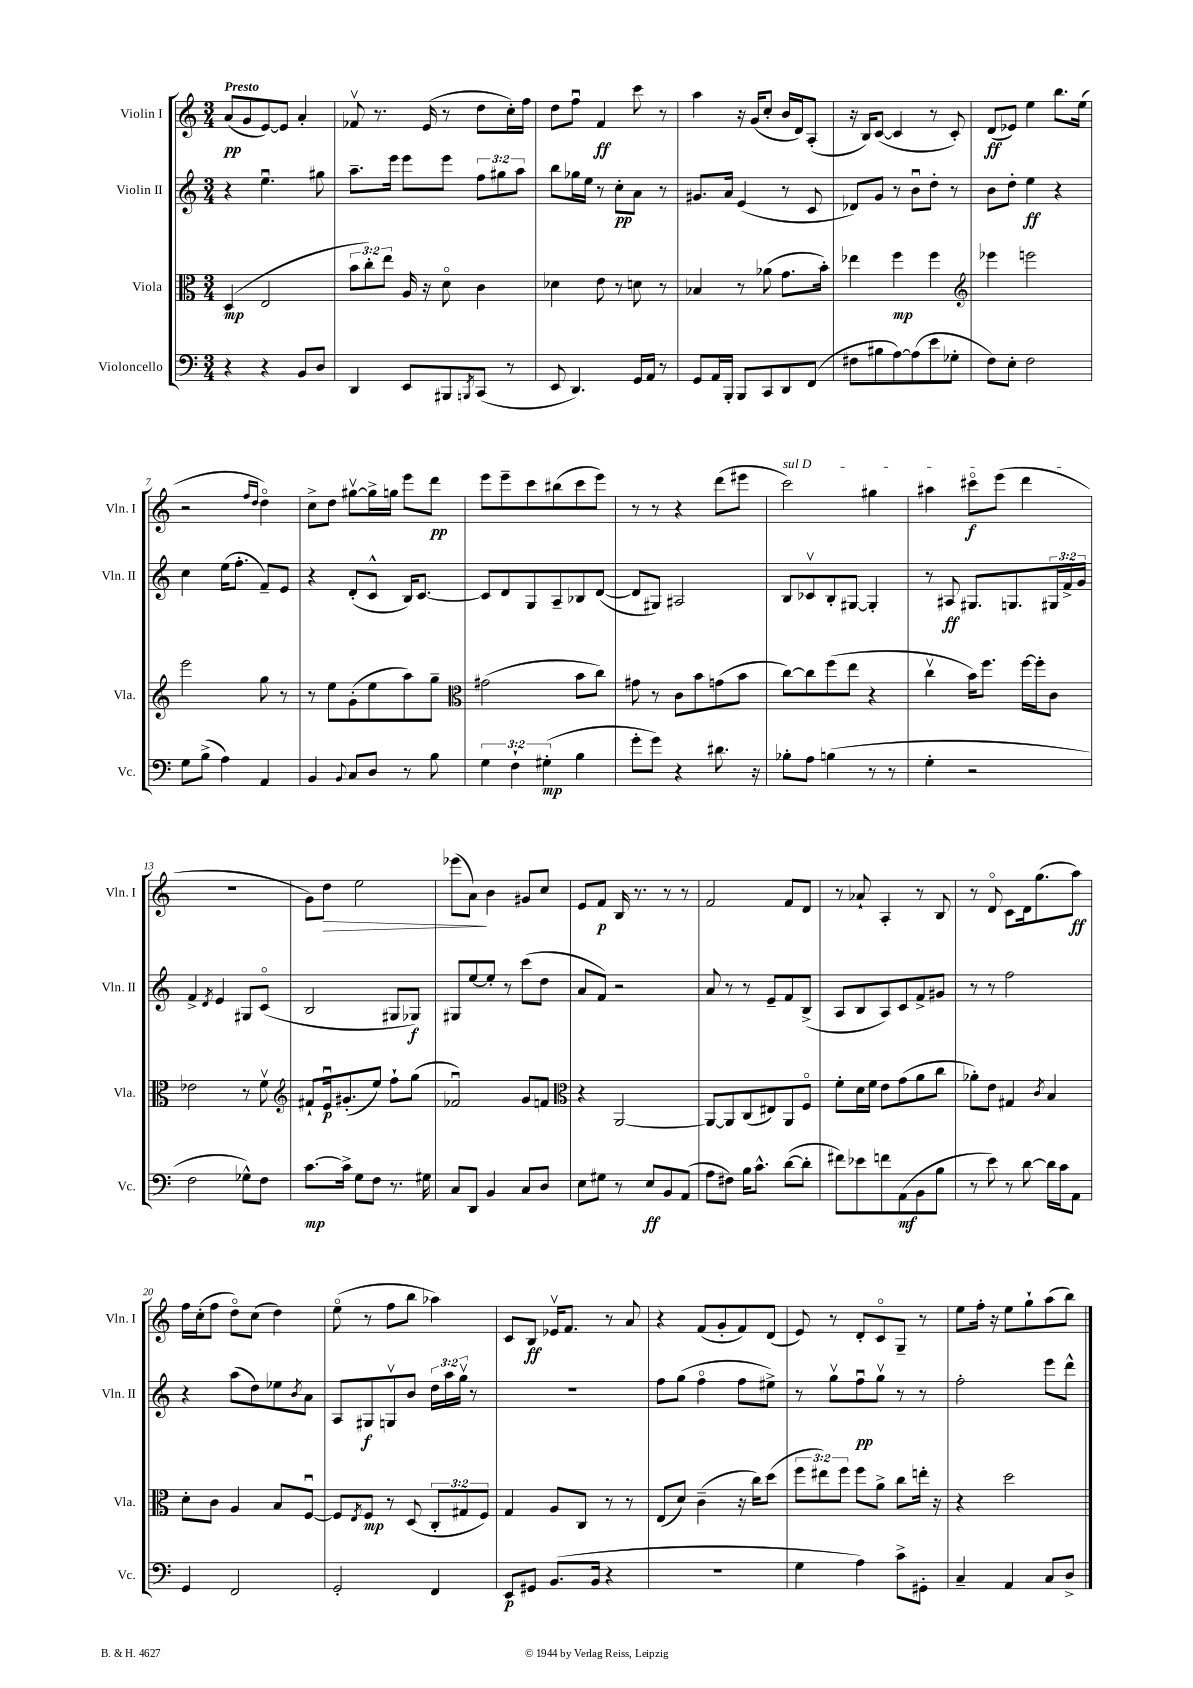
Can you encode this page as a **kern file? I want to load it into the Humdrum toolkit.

**kern	**kern	**kern	**kern
*staff4	*staff3	*staff2	*staff1
*clefF4	*clefC3	*clefG2	*clefG2
*k[]	*k[]	*k[]	*k[]
*M3/4	*M3/4	*M3/4	*M3/4
4r	(4D	4r	(8a
.	.	.	8g
4r	2E	4.eeu	[8e)
.	.	.	8e]
8BB	.	.	4a'
8D	.	8gg#	.
=	=	=	=
4DD	12b	8.aa~	8f-v
.	12cc')	.	.
.	.	.	8.r
.	12ee	.	.
.	.	16eee	.
8EE	16A	8eee	.
.	16r	.	(16e
8BBB#	8do	8eee	8r
8qBBB	.	.	.
(8CC	4c	12ff	8dd
.	.	12gg#	.
8r	.	.	16cc')
.	.	12aa	.
.	.	.	16ff
=	=	=	=
8EE	4d-	8bb	8dd
4.DD)	.	16gg-	8ffu
.	.	16ee	.
.	8e	8r	4f
.	8r	8cc'	.
16GG	8d	8a	8ccc
16AA	.	.	.
8r	8r	8r	8r
=	=	=	=
8GG	4B-	8.g#	4aa
16AA	.	.	.
16BBB'	.	16a	.
8BBB	8r	(4e	16r
.	.	.	(16g
8CC	(8a-	.	8cc'
8DD	8.g	8r	16b
.	.	.	16d)
(8FF	.	8c	(8A'
.	16b')	.	.
=	=	=	=
8F#	4ee-	8d-)	16r
.	.	.	16B)
8B#	.	8g	([8c
[8A)	4ff	8r	4c]
(8A]	.	8bu	.
8e	4ff	8dd'	8r
8G-'	.	8r	8c')
=	=	=	=
*	*clefG2	*	*
8F)	4eee-	8b	(8d
8E'	.	8dd'	8e-)
2F	2eee	4ee	4ee
.	.	4r	8.bb
.	.	.	(16ee
=	=	=	=
8G	2eee	4cc	2r
(8B^	.	.	.
4A)	.	(16ee	.
.	.	8.ff'	.
.	.	.	16qqff
.	.	.	16qqdd
4AA	8gg	8f~)	4ddo)
.	8r	8e	.
=	=	=	=
4BB	8r	4r	8cc^
.	8ee	.	8dd
8qqBB	.	.	.
8C	(8g'	(8d'	[8gg#v
8D	8ee	8c^^	16gg#^]
.	.	.	16gg
8r	8aa)	16B)	8eee
.	.	[8.c	.
8B	8gg~	.	8ddd
=	=	=	=
*	*clefC3	*	*
6G	(2g#	8c]	8eee
.	.	8d	8eee~
6F`	.	.	.
.	.	8G	8ccc
(6G#'	.	.	.
.	.	8A~	(8bb#
4B	8b	8B-	8ccc
.	8cc)	([8d	8eee)
=	=	=	=
8g'	8g#	8d]	8r
8g)	8r	8G#)	8r
4r	8c	2A#	4r
.	8b	.	.
8.d#	(8g	.	(8ddd
.	8b	.	8eee#
16r	.	.	.
=	=	=	=
8B-'	[8cc)	8B	2ccc)
8A	8cc]	8c-v	.
(4B	(8ff	8B'	.
.	8ee	[8G#	.
8r	4r	4G#']	4gg#
8r	.	.	.
=	=	=	=
4G'	4ccv	8r	4aa#
.	.	8A#	.
2r	16b)	8.G#	8ccc#o
.	8.ff	.	.
.	.	.	(8eee
.	.	8.G	.
.	[16ff	.	4ddd
.	16ff']	.	.
.	8c	24G#	.
.	.	24f^	.
.	.	24g	.
=	=	=	=
2F	2e-	4f^	2.r
.	.	8qd	.
.	.	4e	.
8G-^^)	8r	8G#	.
8F	8fv	(8co	.
=	=	=	=
*	*clefG2	*	*
[8.c	8f#`	2B	8g)
.	16eu	.	8dd
16c^]	(8.g#'	.	.
8G	.	.	2ee
8F	8ee)	.	.
8.r	8ff`	8G#	.
.	(8gg	8G-)	.
16G#	.	.	.
=	=	=	=
8C	2f-u)	8G#	(8eee-
8DD	.	[8ee	8a)
4BB	.	8ee']	4b
.	.	8r	.
8C	8g	(8ccc	8g#
8D	8f	8dd	8cc
=	=	=	=
*	*clefC3	*	*
8E	4r	8a	8e
8G#	.	8f)	8f
8r	[2AA	2r	16B
.	.	.	8.r
8E	.	.	.
8BB	.	.	8r
(8AA	.	.	8r
=	=	=	=
8A	8AA_	8a	2f
8F#)	8AA]	8r	.
16B	(8C	8r	.
8.c^^	.	.	.
.	8E#)	8e~	.
([8d	8AA	8f	8f
8d']	8Fo	(8B^	8d
=	=	=	=
8f#)	8f'	8A	8r
8e-	16d	8B	8a-`
.	16f	.	.
8f	8e	8A)	4A'
(8AA	(8g	8c	.
8BB	8a	8f^	8r
8B	8cc	8g#	8B
=	=	=	=
8r	8a-')	8r	8r
8e)	8e	8r	8do
8r	4G#	2ff	8c
[8d	.	.	16d
.	.	.	(8.gg
.	8qc	.	.
16d]	4B	.	.
16c	.	.	.
8AA	.	.	8aa)
=	=	=	=
4GG	8d'	4r	16ff
.	.	.	(16cc'
.	8c	.	8ff
2FF	4A	(8aa	8ddo)
.	.	8dd)	(8cc
.	8B	8ee-	4dd)
.	.	8qb	.
.	[8Fu	8a	.
=	=	=	=
2GG'	8F]	8A	(8eeo
.	8qE	.	.
.	8F	8G#	8r
.	8r	8Gv	8ff
.	(8D	8b	8bb
4FF	12C'	24dd	4aa-)
.	.	24aa	.
.	12G#	24ggv	.
.	.	8r	.
.	12F)	.	.
=	=	=	=
8EE	4G	2.r	8c
8GG#	.	.	8B
(8.BB	8A	.	16e-v
.	.	.	8.f
.	8C	.	.
16BB	.	.	.
4r	8r	.	8r
.	8r	.	8a
=	=	=	=
2.r	(8E	8ff	4r
.	8d)	(8gg	.
.	(4c~	4ffo	(8f
.	.	.	8g'
.	16r	8ff	8f)
.	16cc)	.	.
.	(8dd	8ee#^)	(8d
=	=	=	=
4G	12ff	8r	8e)
.	12ee#)	.	.
.	.	8ggv	8r
.	12ff	.	.
4A)	8ff	8ffu	8d'
.	8a^	8ggv	8co
8c^	8cc	8r	8G~
8GG#'	16ee'	8r	8r
.	16r	.	.
=	=	=	=
4C~	4r	2ff'	8ee
.	.	.	16ff'
.	.	.	16r
4AA	2dd	.	8ee
.	.	.	8gg`
8C	.	8eee	(8aa
8D^	.	8ddd^^	8bb)
==	==	==	==
*-	*-	*-	*-
